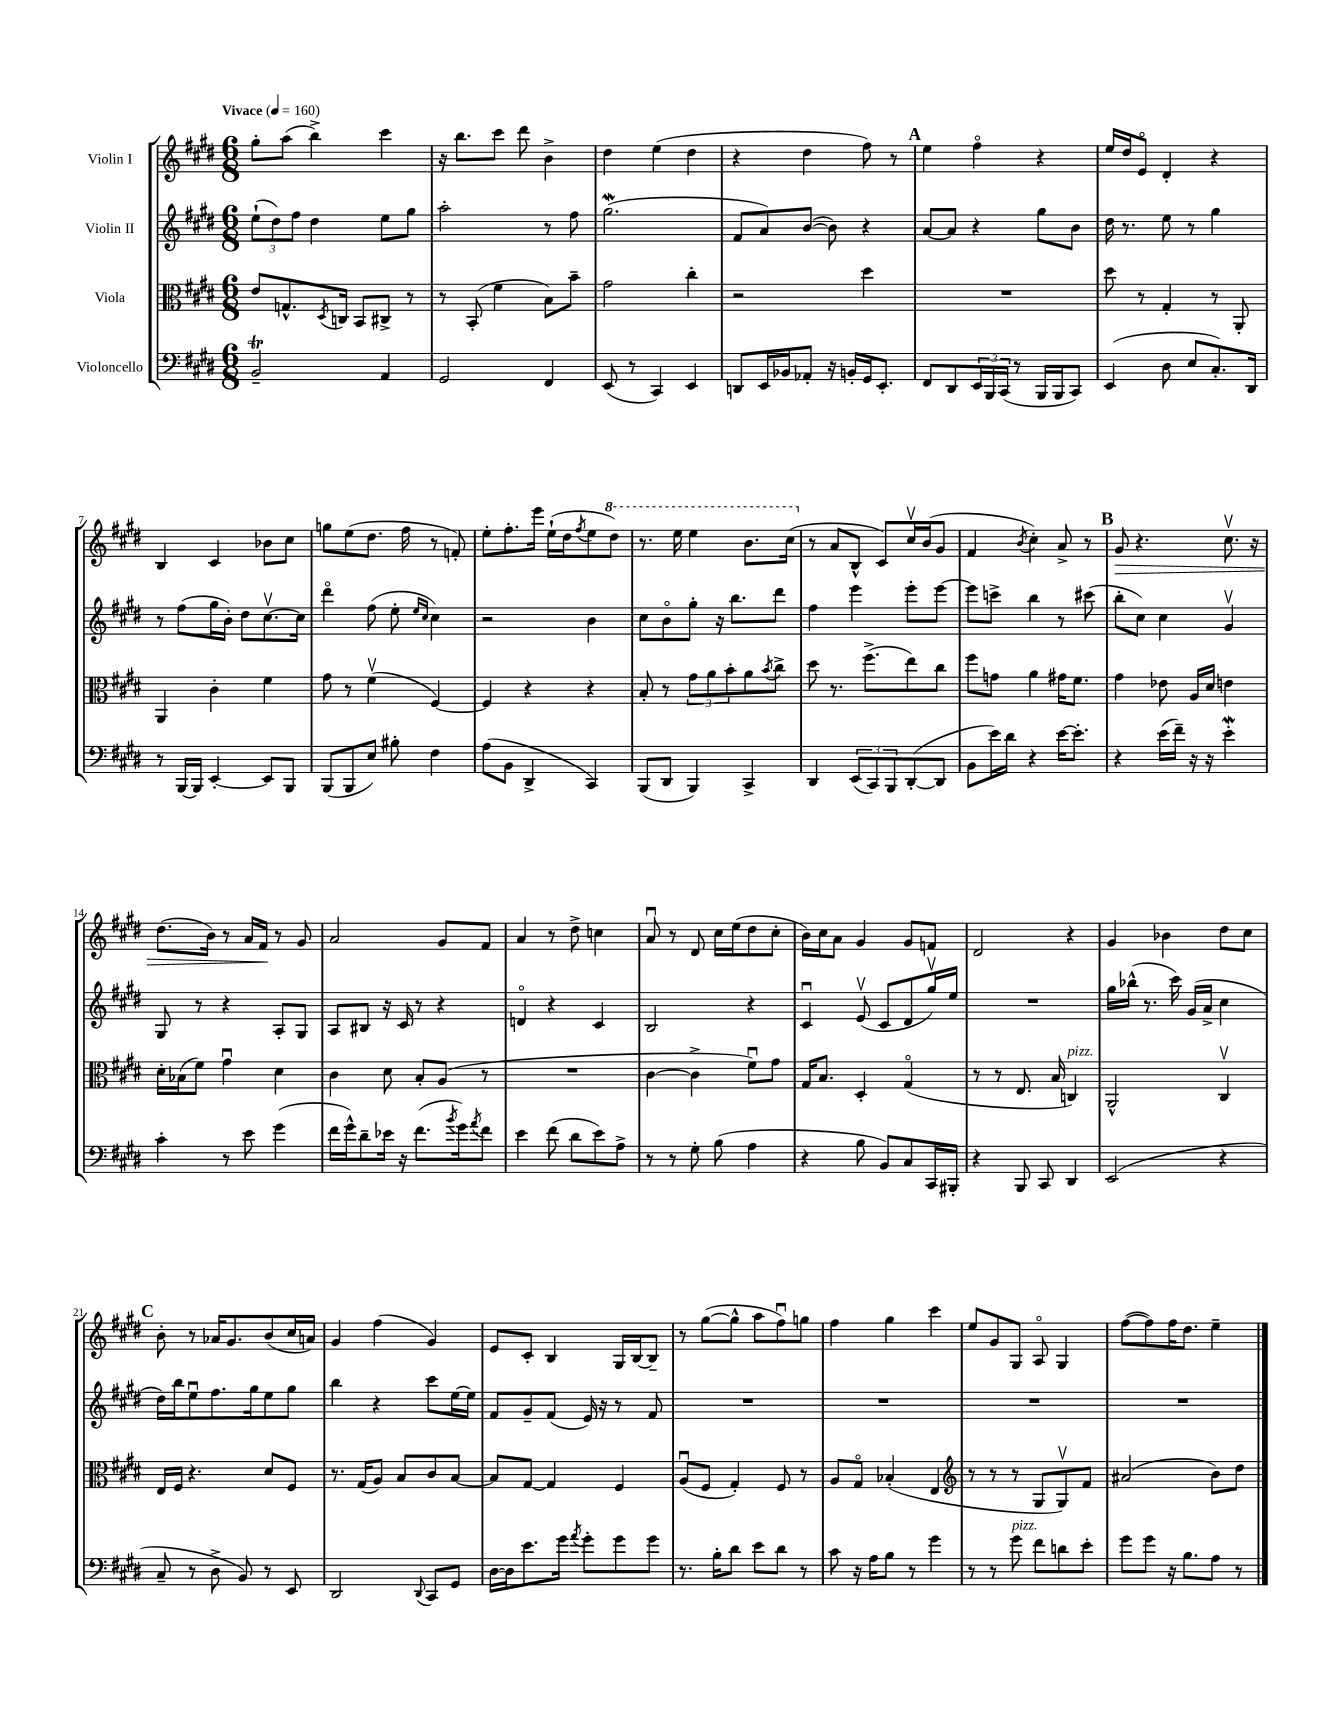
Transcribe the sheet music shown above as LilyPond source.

<<
\new StaffGroup <<
\new Staff = "s0" \with { instrumentName = "Violin I" } {
    \clef treble \key e \major \numericTimeSignature \time 6/8 \tempo "Vivace" 4 = 160
    gis''8-. a''8( b''4->) cis'''4 |
    r16 b''8. cis'''8 dis'''8 b'4-> |
    dis''4 e''4( dis''4 |
    r4 dis''4 fis''8) r8 |
    \mark \markup { \bold "A" } e''4 fis''4\flageolet r4 |
    e''16 dis''16 e'8\flageolet dis'4-. r4 |
    b4 cis'4 bes'8 cis''8 |
    g''8 e''8( dis''8. fis''16 r8 f'8-.) |
    e''8-. fis''8.-. e'''16 e''16-!( dis''16 \acciaccatura { fis''8 } e''8 \ottava #1 dis'''8) |
    r8. e'''16 e'''4 b''8. cis'''16( \ottava #0 |
    r8 a'8 b8-^ cis'8) cis''16\upbow b'16( gis'8 |
    fis'4 \acciaccatura { b'8 } cis''4-.) a'8-> r8 |
    \mark \markup { \bold "B" } gis'8\> r4. cis''8.\upbow r16 |
    dis''8.( b'16) r8 a'16 fis'16\! r8 gis'8 |
    a'2 gis'8 fis'8 |
    a'4 r8 dis''8-> c''4 |
    a'8\downbow r8 dis'8 cis''16 e''16( dis''8 cis''8-. |
    b'16) cis''16 a'8 gis'4 gis'8 f'8 |
    dis'2 r4 |
    gis'4 bes'4 dis''8 cis''8 |
    \mark \markup { \bold "C" } b'8-. r8 aes'16 gis'8. b'8( cis''16 a'16) |
    gis'4 fis''4( gis'4) |
    e'8 cis'8-. b4 gis16 b16~ b8-- |
    r8 gis''8~( gis''8-^ a''8 fis''8\downbow) g''8 |
    fis''4 gis''4 cis'''4 |
    e''8 gis'8 gis8 a8\flageolet gis4 |
    fis''8~( fis''8) fis''16 dis''8. e''4-- \bar "|." |
}
\new Staff = "s1" \with { instrumentName = "Violin II" } {
    \clef treble \key e \major \numericTimeSignature \time 6/8
    \tuplet 3/2 { e''8-!( dis''8) fis''8 } dis''4 e''8 gis''8 |
    a''2-. r8 fis''8 |
    gis''2.\mordent( |
    fis'8 a'8) b'8~( b'8) r4 |
    \mark \markup { \bold "A" } a'8~ a'8 r4 gis''8 b'8 |
    dis''16 r8. e''8 r8 gis''4 |
    r8 fis''8( gis''16 b'16-.) dis''8 cis''8.~\upbow cis''16 |
    dis'''4\flageolet fis''8( e''8-. \grace { e''16 cis''16 } cis''4) |
    r2 b'4 |
    cis''8 b'8\flageolet gis''8-. r16 b''8. dis'''8 |
    fis''4 e'''4 e'''8-. e'''8~ |
    e'''8 c'''8-> b''4 r8 cis'''8( |
    \mark \markup { \bold "B" } b''8-. cis''8) cis''4 gis'4\upbow |
    gis8 r8 r4 a8-. gis8 |
    a8 bis8 r16 cis'16 r8 r4 |
    d'4\flageolet r4 cis'4 |
    b2 r4 |
    cis'4\downbow e'8\upbow( cis'8 dis'8 gis''16\upbow) e''16 |
    R2. |
    gis''16 bes''16-^( r8. cis'''16) gis'16( a'16-> cis''4 |
    \mark \markup { \bold "C" } dis''16) b''16 e''8\downbow fis''8. gis''16 e''8 gis''8 |
    b''4 r4 cis'''8 e''16~ e''16 |
    fis'8 gis'8-- fis'8( e'16) r16 r8 fis'8 |
    R2. |
    R2. |
    R2. |
    R2. \bar "|." |
}
\new Staff = "s2" \with { instrumentName = "Viola" } {
    \clef alto \key e \major \numericTimeSignature \time 6/8
    e'8 g8.-^ \acciaccatura { dis8 } c16 b,8 cis8-> r8 |
    r8 b,8-.( fis'4 b8) b'8-- |
    gis'2 cis''4-. |
    r2 dis''4 |
    \mark \markup { \bold "A" } R2. |
    dis''8 r8 gis4-. r8 a,8-. |
    a,4 cis'4-. fis'4 |
    gis'8 r8 fis'4\upbow( fis4~) |
    fis4 r4 r4 |
    b8-. r8 \tuplet 3/2 { gis'8 a'8 b'8-. } a'8 \acciaccatura { b'8 } cis''8-> |
    dis''8 r8. fis''8.->( e''8) cis''8 |
    fis''8 g'8 a'4 gis'16 fis'8. |
    \mark \markup { \bold "B" } gis'4 ees'8 a16 dis'16 e'4 |
    dis'16-. bes16( fis'8) gis'4\downbow dis'4 |
    cis'4 dis'8 b8-. a8( r8 |
    R2. |
    cis'4~ cis'4-> fis'8\downbow) gis'8 |
    gis16 b8. dis4-. gis4\flageolet( |
    r8 r8 e8. b16 c4^\markup { \italic "pizz." }) |
    a,2-^ cis4\upbow |
    \mark \markup { \bold "C" } e16 fis16 r4. dis'8 fis8 |
    r8. gis16( a8) b8 cis'8 b8~ |
    b8 gis8~ gis4 fis4 |
    a8\downbow( fis8 gis4-.) fis8 r8 |
    a8 gis8\flageolet bes4-.( e4 |
    \clef treble r8 r8 r8 gis8 gis8\upbow) fis'8 |
    ais'2( b'8) dis''8 \bar "|." |
}
\new Staff = "s3" \with { instrumentName = "Violoncello" } {
    \clef bass \key e \major \numericTimeSignature \time 6/8
    b,2--\trill a,4 |
    gis,2 fis,4 |
    e,8( r8 cis,4) e,4 |
    d,8 e,16 bes,16 aes,8-. r16 b,16-. gis,16 e,8.-. |
    \mark \markup { \bold "A" } fis,8 dis,8 \tuplet 3/2 { e,16 b,,16 cis,16( } r8 b,,16 b,,16 cis,8) |
    e,4( dis8 e8 cis8.-.) dis,16 |
    r8 b,,16~ b,,16 e,4~-. e,8 b,,8 |
    b,,8( b,,8 e8) bis8-. fis4 |
    a8( b,8 dis,4-> cis,4) |
    b,,8( dis,8 b,,4) cis,4-> |
    dis,4 \tuplet 3/2 { e,8( cis,8) b,,8 } dis,8~-.( dis,8 |
    b,8 e'16) dis'16 r4 e'16~ e'8.-. |
    \mark \markup { \bold "B" } r4 e'16( fis'16--) r16 r16 e'4-.\mordent |
    cis'4-. r8 e'8 gis'4( |
    fis'16 gis'16-^) dis'8-- ees'16 r16 fis'8.( \acciaccatura { b'8 } gis'16) \acciaccatura { a'8 } fis'8 |
    e'4 fis'8( dis'8 e'8) a8-> |
    r8 r8 gis8-. b8( a4 |
    r4 b8 b,8) cis8 cis,16 bis,,16-. |
    r4 b,,8 cis,8 dis,4 |
    e,2( r4 |
    \mark \markup { \bold "C" } cis8-- r8 dis8-> b,8) r8 e,8 |
    dis,2 \appoggiatura { dis,8 } cis,8 gis,8 |
    dis16~ dis16 e'8. gis'16 \acciaccatura { a'8 } gis'8-. gis'8 gis'8 |
    r8. b16-. dis'8 e'8 dis'8 r8 |
    cis'8 r16 a16 b8 r8 gis'4 |
    r8 r8 gis'8^\markup { \italic "pizz." } fis'8 d'8 e'8-. |
    gis'8 gis'8 r16 b8. a8 r8 \bar "|." |
}
>>
>>
